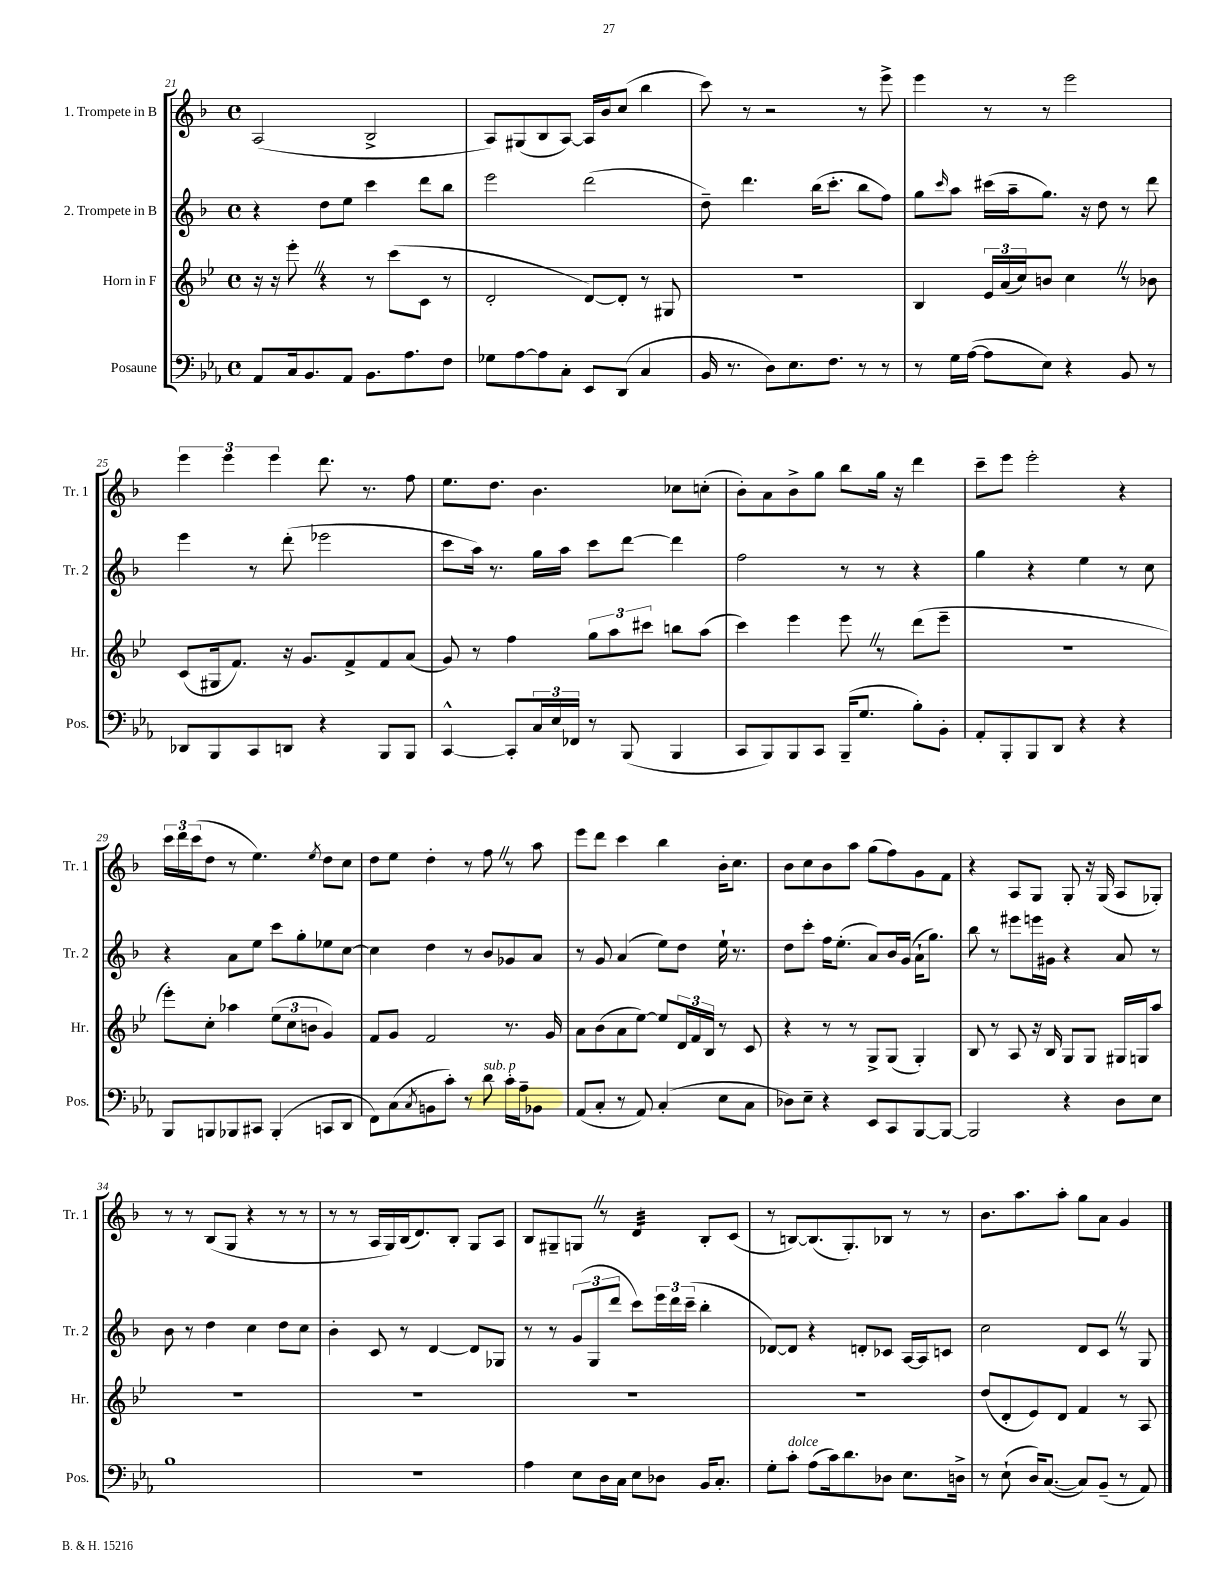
<<
\new StaffGroup <<
\new Staff = "s0" \with { instrumentName = "1. Trompete in B" shortInstrumentName = "Tr. 1" } {
    \clef treble \key f \major \defaultTimeSignature \time 4/4
    a2( bes2-> |
    a8) gis8( bes8 a8~) a16 bes'16 c''8( bes''4 |
    c'''8) r8 r2 r8 e'''8-> |
    e'''4 r8 r8 e'''2 |
    \tuplet 3/2 { e'''4 e'''4 e'''4 } d'''8. r8. f''8 |
    e''8. d''8. bes'4. ces''8 c''8-.( |
    bes'8-.) a'8 bes'8-> g''8 bes''8 g''16 r16 d'''4 |
    c'''8-- e'''8 e'''2-. r4 |
    \tuplet 3/2 { c'''16 d'''16 c'''16( } d''8 r8 e''4.) \acciaccatura { e''8 } d''8 c''8 |
    d''8 e''8 d''4-. r8 f''8 \once \override BreathingSign.text = \markup { \musicglyph "scripts.caesura.straight" } \breathe r8 a''8 |
    e'''8 d'''8 c'''4 bes''4 bes'16-. c''8. |
    bes'8 c''8 bes'8 a''8 g''8( f''8) g'8 f'8 |
    r4 a8 g8 g8-. r16 g16( a8 ges8-.) |
    r8 r8 bes8( g8 r4 r8 r8 |
    r8 r8 a16 g16) bes16( d'8.) bes8-. g8 a8 |
    bes8 gis8-- g8 \once \override BreathingSign.text = \markup { \musicglyph "scripts.caesura.straight" } \breathe r8 d'4:32 bes8-. c'8( |
    r8 b8~) b8.( g8.-.) bes8 r8 r8 |
    bes'8. a''8. a''8-. g''8 a'8 g'4 \bar "|." |
}
\new Staff = "s1" \with { instrumentName = "2. Trompete in B" shortInstrumentName = "Tr. 2" } {
    \clef treble \key f \major \defaultTimeSignature \time 4/4
    r4 d''8 e''8 c'''4 d'''8 bes''8 |
    e'''2 d'''2( |
    d''8--) d'''4. bes''16( c'''8.-. bes''8 f''8) |
    g''8 \grace { c'''16 } a''8 cis'''16( a''16-- g''8.) r16 d''8 r8 d'''8 |
    e'''4 r8 d'''8-.( ees'''2 |
    c'''8 a''16) r8. g''16 a''16 c'''8 d'''8~ d'''4 |
    f''2 r8 r8 r4 |
    g''4 r4 e''4 r8 c''8 |
    r4 a'8 e''8 c'''8 g''8-. ees''8 c''8~ |
    c''4 d''4 r8 bes'8 ges'8 a'8 |
    r8 g'8 a'4( e''8) d''8 e''16-! r8. |
    d''8 c'''8-. f''16 e''8.-.( a'8) bes'16 g'16( a'16-! g''8.) |
    bes''8 r8 eis'''8 e'''16 gis'16 r4 a'8 r8 |
    bes'8 r8 d''4 c''4 d''8 c''8 |
    bes'4-. c'8 r8 d'4~ d'8 ges8 |
    r8 r8 \tuplet 3/2 { g'8( g8 d'''8 } c'''8) \tuplet 3/2 { e'''16 d'''16 c'''16--( } bes''4-. |
    des'8~) des'8 r4 d'8-. ces'8 a16~ a16 c'8 |
    c''2 d'8 c'8 \once \override BreathingSign.text = \markup { \musicglyph "scripts.caesura.straight" } \breathe r8 g8 \bar "|." |
}
\new Staff = "s2" \with { instrumentName = "Horn in F" shortInstrumentName = "Hr." } {
    \clef treble \key bes \major \defaultTimeSignature \time 4/4
    r16 r16 ees'''8-. \once \override BreathingSign.text = \markup { \musicglyph "scripts.caesura.straight" } \breathe r4 r8 c'''8( c'8 r8 |
    d'2-. d'8~) d'8-. r8 gis8 |
    r1 |
    bes4 \tuplet 3/2 { ees'16 a'16( c''16) } b'8 c''4 \once \override BreathingSign.text = \markup { \musicglyph "scripts.caesura.straight" } \breathe r8 bes'8 |
    c'8( gis16 f'8.) r16 g'8. f'8-> f'8 a'8( |
    g'8) r8 f''4 \tuplet 3/2 { g''8 a''8 cis'''8 } b''8 a''8( |
    c'''4) ees'''4 ees'''8 \once \override BreathingSign.text = \markup { \musicglyph "scripts.caesura.straight" } \breathe r8 d'''8( ees'''8-- |
    R1 |
    ees'''8-.) c''8-. aes''4 \tuplet 3/2 { ees''8( c''8 b'8 } g'4) |
    f'8 g'8 f'2 r8. g'16 |
    a'8 bes'8( a'8 ees''8~) ees''8 \tuplet 3/2 { d'16 f'16 bes16 } r8 c'8 |
    r4 r8 r8 g8-> g8( g4-.) |
    bes8 r8 a8 r16 bes16 g8 g8 gis16 g16 a''8 |
    R1 |
    R1 |
    R1 |
    R1 |
    d''8( d'8-. ees'8) d'8 f'4 r8 a8 \bar "|." |
}
\new Staff = "s3" \with { instrumentName = "Posaune" shortInstrumentName = "Pos." } {
    \clef bass \key ees \major \defaultTimeSignature \time 4/4
    aes,8 c16 bes,8. aes,8 bes,8. aes8. f8 |
    ges8 aes8~ aes8 c8-. ees,8 d,8( c4 |
    bes,16 r8. d8) ees8. f8. r8 r8 |
    r8 g16 aes16~( aes8 ees8) r4 bes,8 r8 |
    des,8 bes,,8 c,8 d,8 r4 bes,,8 bes,,8 |
    c,4~-^ c,8-. \tuplet 3/2 { c16 ees16 fes,16 } r8 bes,,8( bes,,4 |
    c,8 bes,,8) bes,,8 c,8 bes,,16--( g8. bes8-.) bes,8-. |
    aes,8-. bes,,8-. bes,,8 d,8 r4 r4 |
    bes,,8 b,,8 bes,,8 cis,8 bes,,4-.( c,8 d,8 |
    f,8) c8( \acciaccatura { c8 } b,8 c'8-.) r8 d'8^\markup { \italic "sub. p" } c'16-. aes16-- bes,8 |
    aes,8( c8-. r8 aes,8) c4-.( ees8 c8 |
    des8) ees8-- r4 ees,8 c,8 bes,,8~ bes,,8~ |
    bes,,2 r4 d8 ees8 |
    bes1 |
    R1 |
    aes4 ees8 d16 c16 ees8 des8 bes,16 c8.-. |
    g8-. c'8-.^\markup { \italic "dolce" } aes8( c'16) d'8. des8 ees8. d16-> |
    r8 ees8-!( d16) c8.~( c8) bes,8--( r8 aes,8) \bar "|." |
}
>>
>>
\layout { \context { \Score currentBarNumber = #21 } }
